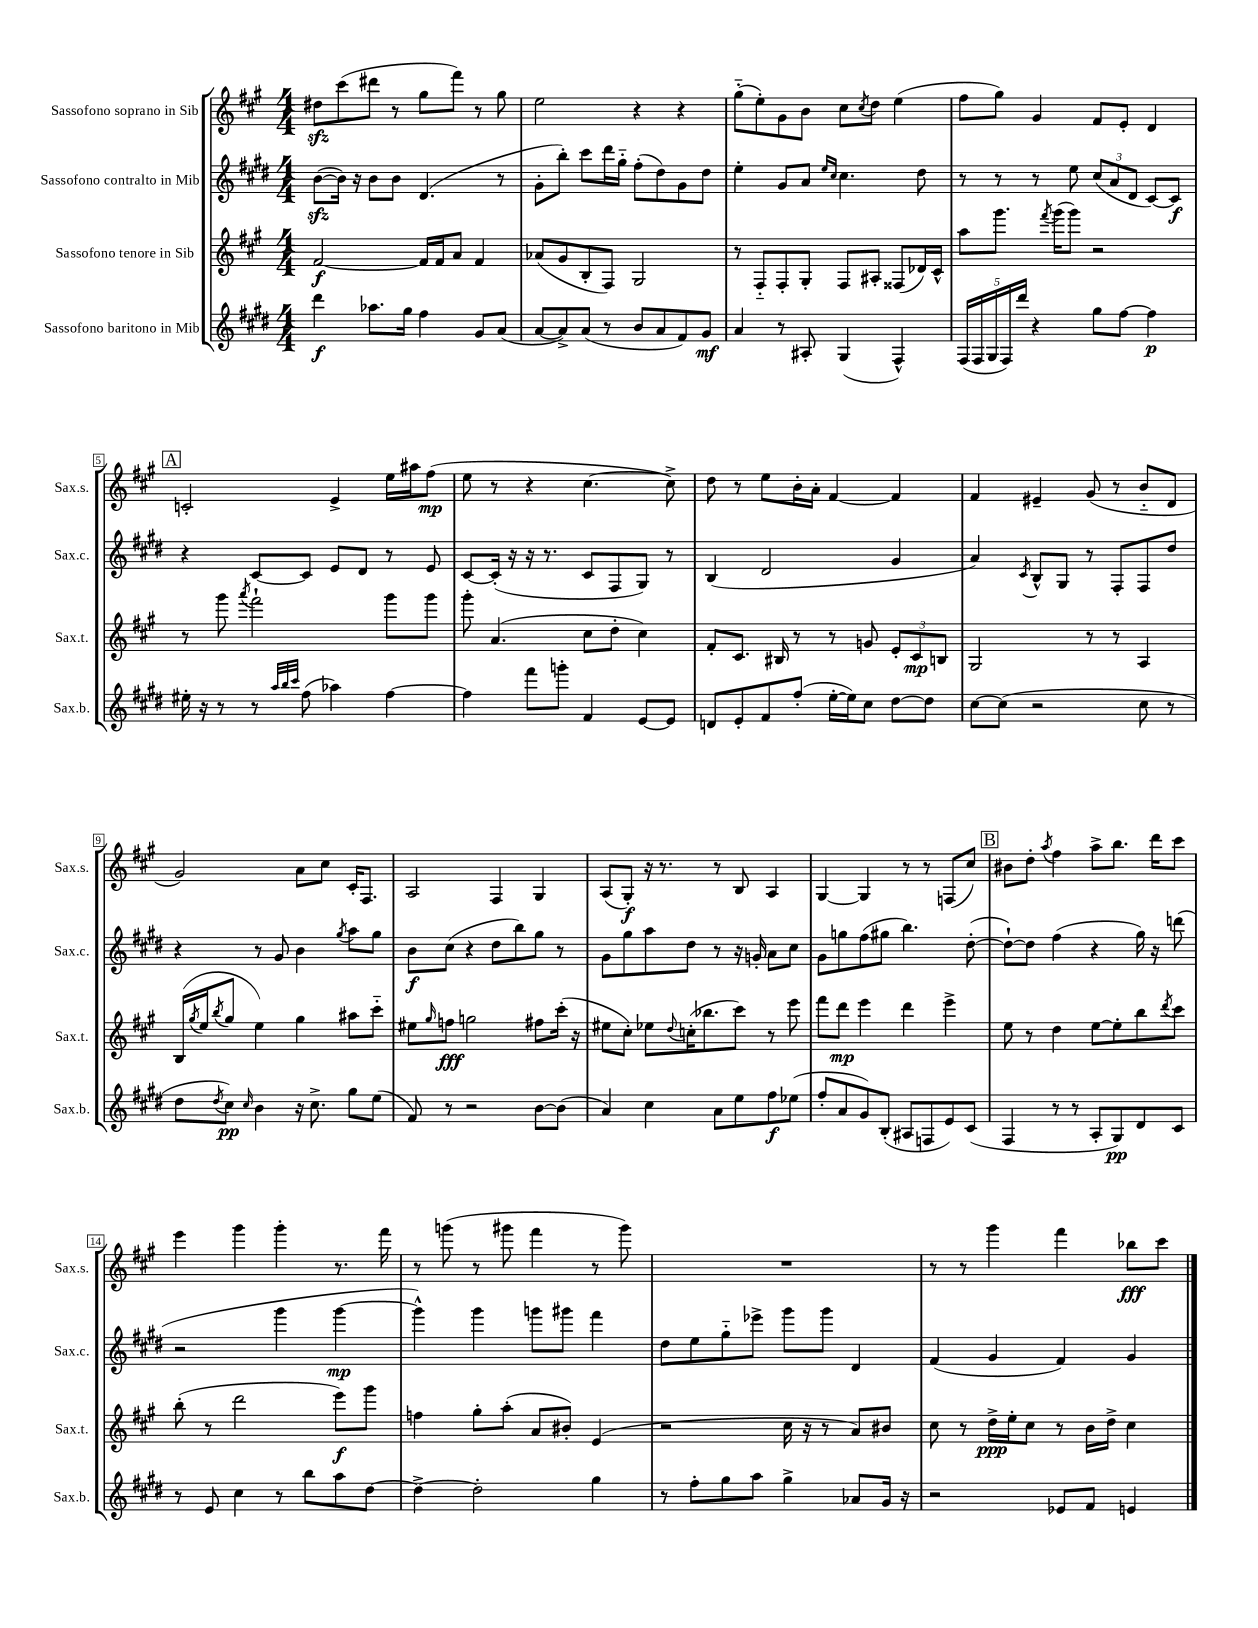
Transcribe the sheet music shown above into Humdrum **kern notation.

**kern	**kern	**kern	**kern
*staff4	*staff3	*staff2	*staff1
*clefG2	*clefG2	*clefG2	*clefG2
*k[f#c#g#d#]	*k[f#c#g#]	*k[f#c#g#d#]	*k[f#c#g#]
*M4/4	*M4/4	*M4/4	*M4/4
4ddd#\	[2f#/	([8b\L	8dd#\L
.	.	16b\]Jk)	(8ccc#\
.	.	16r	.
8.aa-\L	.	8b\L	8ddd#\J
.	.	8b\J	8r
16gg#\Jk	.	.	.
4ff#\	16f#/]LL	(4.d#/	8gg#\L
.	16f#/J	.	.
.	8a/J	.	8fff#\J)
8g#/L	4f#/	.	8r
(8a/J	.	8r	8gg#\
=	=	=	=
[8a/L	(8a-/L	8g#'\L	2ee\
8a^/])	8g#/	8bb'\J)	.
(8a/J	8B'/	8ccc#\L	.
8r	8F#/J)	16ddd#\L	.
.	.	16gg#'~\JJ	.
8b/L	2G#/	(8ff#'\L	4r
8a/	.	8dd#\)	.
8f#/)	.	8g#\	4r
8g#/J	.	8dd#\J	.
=	=	=	=
4a/	8r	4ee'\	(8gg#'~\L
.	8F#'~/L	.	8ee'\)
8r	8F#'/	8g#/L	8g#\
8A#'/	8G#'/J	8a/J	8b\J
.	.	16qqee/LL	.
.	.	16qqcc#/JJ	.
(4G#/	8F#/L	4.cc#\	8cc#\L
.	.	.	8qcc#/
.	8A#'/J	.	8dd\J
4F#^^/)	(8F##/L	.	(4ee\
.	16d-/L)	8dd#\	.
.	16c#^^/JJ	.	.
=	=	=	=
(20F#/LL	8aa\L	8r	8ff#\L
20F#/	.	.	.
20G#/	.	.	.
.	8.ggg#\J	8r	8gg#\J)
20F#/)	.	.	.
20ddd#/JJ	.	.	.
4r	.	8r	4g#/
.	8qfff#/	.	.
.	(16ggg#\LK	.	.
.	8ggg#\J)	8ee\	.
8gg#\L	2r	(12cc#/L	8f#/L
.	.	12a/	.
[8ff#\J	.	.	8e'/J
.	.	12d#/J	.
4ff#\]	.	[8c#/L)	4d/
.	.	8c#/]J	.
=	=	=	=
16ee#'\	8r	4r	2c'/
16r	.	.	.
8r	8ggg#\	.	.
.	8qaaa/	.	.
8r	2fff#`\	[8c#/L	.
32qqaa/LLL	.	.	.
32qqbb/	.	.	.
32qqccc#/JJJ	.	.	.
(8ff#\	.	8c#/]J	.
4aa-\)	.	8e/L	4e^/
.	.	8d#/J	.
[4ff#\	8ggg#\L	8r	16ee\LL
.	.	.	16aa#\J
.	8ggg#\J	8e/	(8ff#\J
=	=	=	=
4ff#\]	8ggg#'\	[8c#/L	8ee\
.	(4.a/	(16c#'/]Jk	8r
.	.	16r	.
8fff#\L	.	16r	4r
.	.	8.r	.
8ggg'\J	.	.	.
4f#/	8cc#\L	8c#/L	[4.cc#\
.	8dd'\J	8F#/	.
[8e/L	4cc#\)	8G#/J)	.
8e/]J	.	8r	8cc#^\])
=	=	=	=
8d/L	8f#'/L	(4B/	8dd\
8e'/	8.c#/J	.	8r
8f#/	.	2d#/	8ee\L
.	16B#/	.	.
(8ff#'/J	8r	.	16b'\L
.	.	.	16a'\JJ
[16ee'\LL	8r	.	[4f#/
16ee\]J)	.	.	.
8cc#\J	8g/	.	.
[8dd#\L	12e'/L	4g#/	4f#/]
.	12c#/	.	.
8dd#\]J	.	.	.
.	12B/J	.	.
=	=	=	=
[8cc#\L	2G#/	4a/)	4f#/
(8cc#\]J	.	.	.
.	.	8qc#/	.
2r	.	8B^^/L	4e#~/
.	.	8G#/J	.
.	8r	8r	(8g#/
.	8r	8F#'/L	8r
8cc#\	4A/	8F#/	8b'~/L
8r	.	8dd#/J	8d/J
=	=	=	=
8dd#\L	(16B/LL	4r	2g#/)
.	8qgg#/	.	.
.	16ee/J	.	.
8qdd#/	8qbb/	.	.
8cc#\J)	8gg#/J	.	.
16qqcc#/	.	.	.
4b\	4ee\)	8r	.
.	.	8g#/	.
16r	4gg#\	4b\	8a\L
8.cc#^\	.	.	.
.	.	.	8cc#\J
.	.	8qgg#/	.
8gg#\L	8aa#\L	8aa\L	16c#'/LK
.	.	.	8.F#/J
(8ee\J	8ccc#'~\J	8gg#\J	.
=	=	=	=
8f#/)	8ee#\L	8b\L	2A/
.	16qqgg#/	.	.
8r	8ff\J	(8cc#\J	.
2r	2gg\	4r	.
.	.	8dd#\L	4F#/
.	.	8bb\)	.
[8b\L	8ff#\L	8gg#\J	4G#/
(8b\]J	(16ccc#'\Jk	8r	.
.	16r	.	.
=	=	=	=
4a/)	8ee#\L	8g#\L	(8A/L
.	8cc#'\J)	8gg#\	8G#'/J)
4cc#\	8ee-\L	8aa\	16r
.	.	.	8.r
.	8qqdd/	.	.
.	(16cc'\K	8dd#\J	.
.	8.bb-\	.	.
8a\L	.	8r	8r
8ee\	8ccc#\J)	16r	8B/
.	.	16g'/	.
8ff#\	8r	8a\L	4A/
(8ee-\J	8eee\	8cc#\J	.
=	=	=	=
8ff#'/L	8fff#\L	8g#\L	[4G#/
8a/	8ddd\J	8gg\	.
8g#/)	4eee\	(8ff#\	4G#/]
(8B'/J	.	8gg#\J	.
8A#/L	4ddd\	4.bb\)	8r
8F/	.	.	8r
8e/)	4eee^\	.	(8F/L
(8c#/J	.	([8dd#'\	8cc#/J)
=	=	=	=
4F#/	8ee\	8dd#`\_L)	8b#\L
.	8r	8dd#\]J	8dd'\J
.	.	.	8qaa/
8r	4dd\	(4ff#\	4ff#\
8r	.	.	.
8A'/L	[8ee\L	4r	8aa^\L
8G#/)	8ee'\]	.	8.bb\J
8d#/	8bb\	16gg#\)	.
.	.	16r	16ddd\LK
.	8qddd/	.	.
8c#/J	8ccc#\J	(8ddd\	8ccc#\J
=	=	=	=
8r	(8bb'\	2r	4eee\
8e/	8r	.	.
4cc#\	2ddd\	.	4ggg#\
8r	.	4ggg#\	4ggg#'\
8bb\L	.	.	.
8aa\	8eee\L)	[4ggg#\	8.r
[8dd#\J	8ggg#\J	.	.
.	.	.	16fff#\
=	=	=	=
4dd#^\_	4ff\	4ggg#^^\])	8r
.	.	.	(8ggg\
2dd#'\]	8gg#'\L	4ggg#\	8r
.	(8aa'\J	.	8ggg#\
.	8a/L	8ggg\L	4fff#\
.	8b#'/J)	8ggg#\J	.
4gg#\	(4e/	4fff#\	8r
.	.	.	8ggg#\)
=	=	=	=
8r	2r	8dd#\L	1r
8ff#'\L	.	8ee\	.
8gg#\	.	8gg#'~\	.
8aa\J	.	8eee-^\J	.
4gg#^\	16cc#\	8ggg#\L	.
.	16r	.	.
.	8r	8ggg#\J	.
8a-/L	8a/L)	4d#/	.
16g#/Jk	8b#/J	.	.
16r	.	.	.
=	=	=	=
2r	8cc#\	(4f#/	8r
.	8r	.	8r
.	16dd^\LL	4g#/	4ggg#\
.	16ee'\J	.	.
.	8cc#\J	.	.
8e-/L	8r	4f#/)	4fff#\
8f#/J	16b\LL	.	.
.	16dd^\JJ	.	.
4e/	4cc#\	4g#/	8bb-\L
.	.	.	8ccc#\J
==	==	==	==
*-	*-	*-	*-
